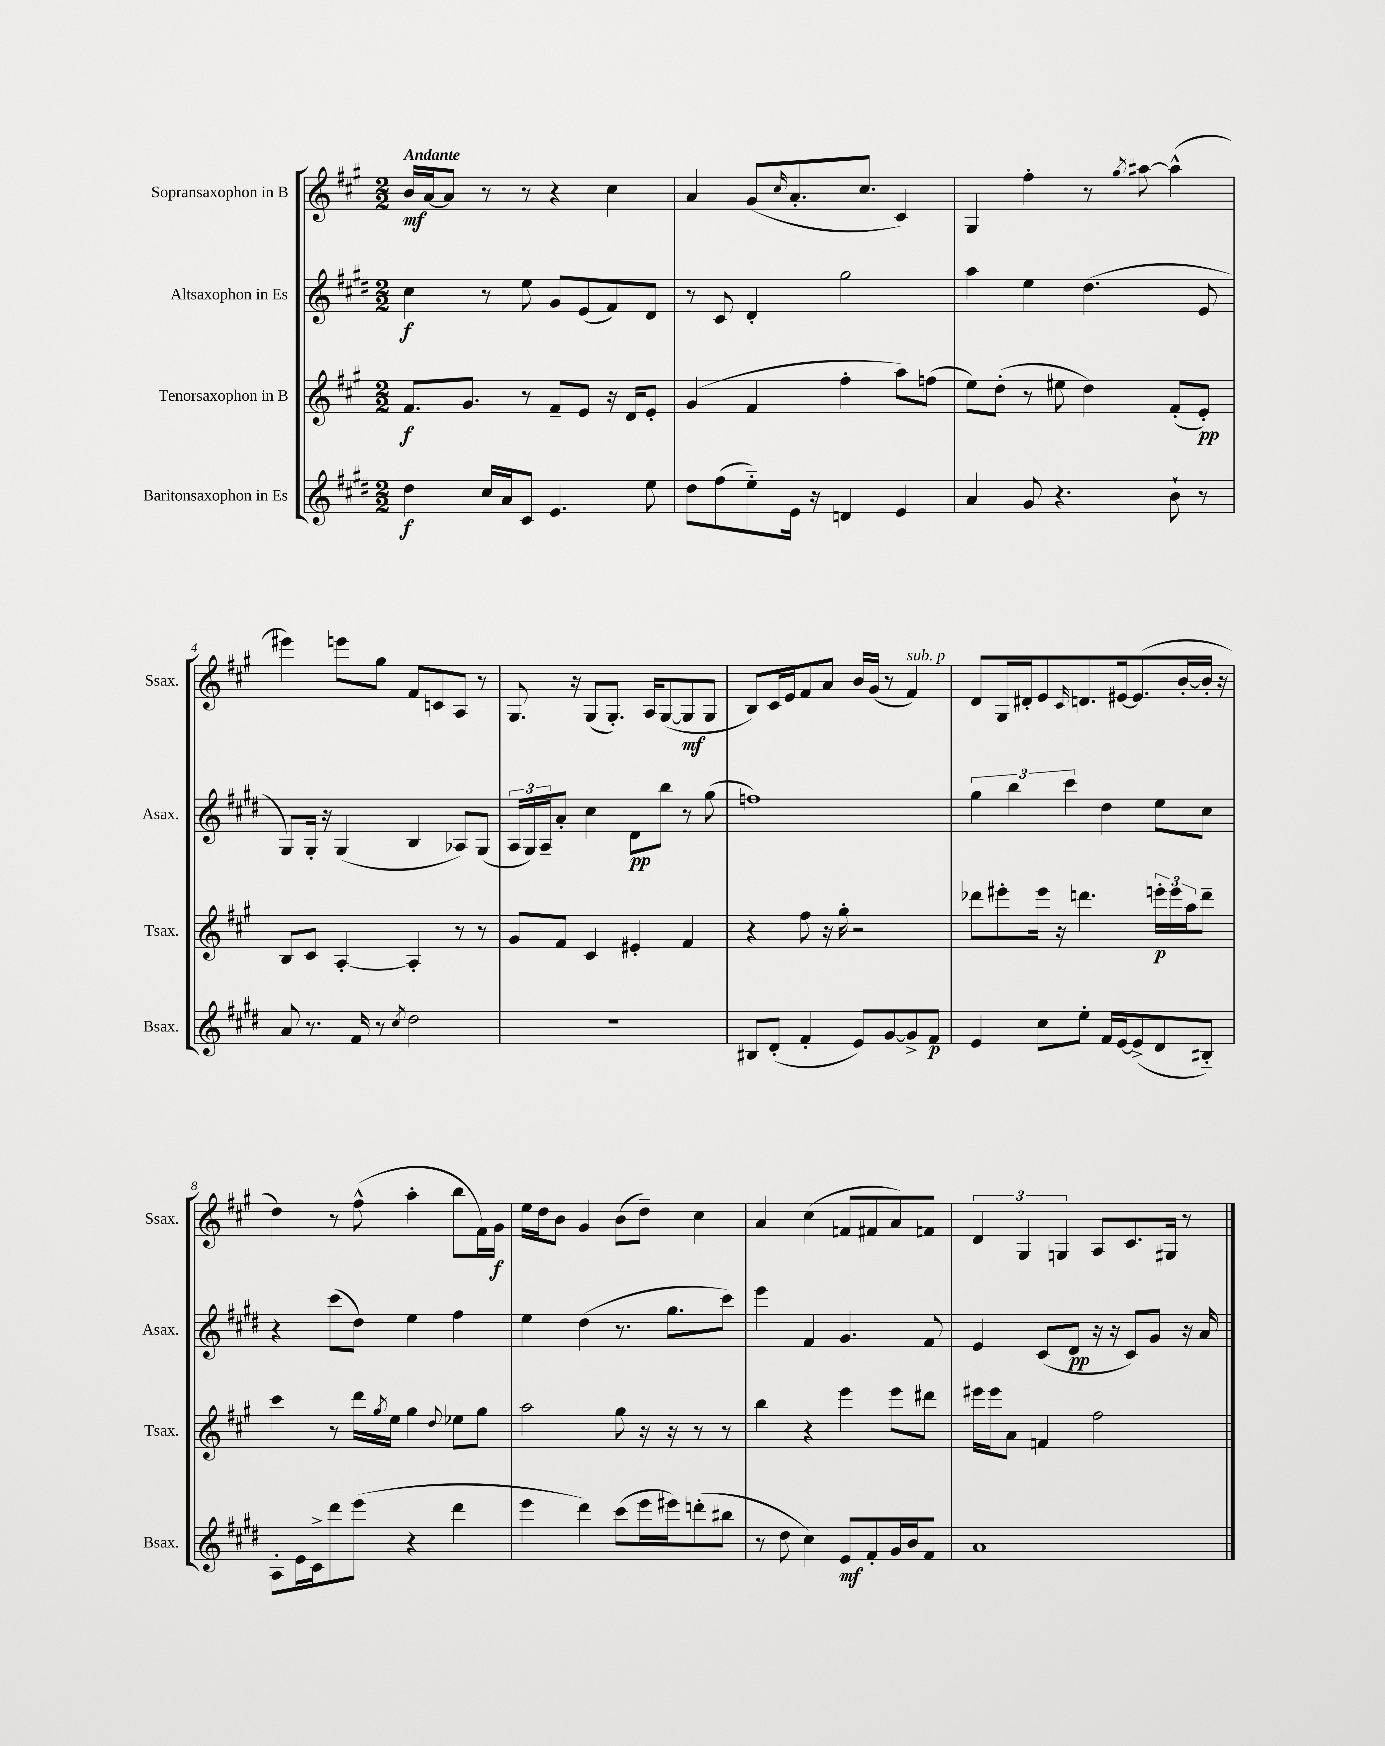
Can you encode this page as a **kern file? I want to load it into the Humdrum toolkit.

**kern	**kern	**kern	**kern
*staff4	*staff3	*staff2	*staff1
*clefG2	*clefG2	*clefG2	*clefG2
*k[f#c#g#d#]	*k[f#c#g#]	*k[f#c#g#d#]	*k[f#c#g#]
*M2/2	*M2/2	*M2/2	*M2/2
4dd#	8.f#	4cc#	16b
.	.	.	[16a
.	.	.	8a]
.	8.g#	.	.
16cc#	.	8r	8r
16a	.	.	.
8c#	8r	8ee	8r
4.e	8f#~	8g#	4r
.	8e	(8e	.
.	16r	8f#)	4cc#
.	16d	.	.
8ee	8e'	8d#	.
=	=	=	=
8dd#	(4g#	8r	4a
(8ff#	.	8c#	.
8ee'~)	4f#	4d#'	(8g#
.	.	.	16qqcc#
16e	.	.	8.a'
16r	.	.	.
4d	4ff#'	2gg#	.
.	.	.	8.cc#
4e	8aa)	.	4c#)
.	(8ff	.	.
=	=	=	=
4a	8ee)	4aa	4G#
.	(8dd'	.	.
8g#	8r	4ee	4ff#'
4.r	8ee#	.	.
.	4dd)	(4.dd#	8r
.	.	.	8qgg#
.	.	.	[8aa#
8b`	(8f#'	.	(4aa#^^]
8r	8e')	8e	.
=	=	=	=
8a	8B	8G#)	4eee#)
8.r	8c#	16G#'	.
.	.	16r	.
.	[4A'	(4G#	8eee
16f#	.	.	.
8r	.	.	8gg#
8qcc#	.	.	.
2dd#	4A']	4B	8f#
.	.	.	8c
.	8r	8A-)	8A
.	8r	(8G#	8r
=	=	=	=
1r	8g#	24A	8.G#
.	.	24G#)	.
.	.	24A~	.
.	8f#	8a'	.
.	.	.	16r
.	4c#	4cc#	(8G#
.	.	.	8.G#')
.	4e#'	8d#	.
.	.	.	16A
.	.	8bb	([8G#
.	4f#	8r	8G#]
.	.	(8gg#	8G#
=	=	=	=
8B#	4r	1ff)	8B)
(8d#'	.	.	16c#
.	.	.	16e
4f#'	8ff#	.	8f#
.	16r	.	8a
.	16gg#'	.	.
8e)	2r	.	16b
.	.	.	(16g#
[8g#	.	.	8r
8g#^]	.	.	4f#)
8f#	.	.	.
=	=	=	=
4e	8ddd-	6gg#	8d
.	8eee#'	.	16G#
.	.	6bb	.
.	.	.	16d#'
8cc#	16eee#	.	8e
.	16r	.	.
.	.	6ccc#	.
.	.	.	16qqc#
8ee'	4.ddd	.	8.d
16f#	.	4dd#	.
[16e	.	.	[16e#
(8e^]	.	.	(8.e#]
8d#	24eee'	8ee	.
.	24eee	.	.
.	.	.	[16b'
.	24aa	.	.
8B#'~)	8ddd~	8cc#	16b']
.	.	.	16r
=	=	=	=
8A'	4ccc#	4r	4dd)
16e	.	.	.
16c#^	.	.	.
8ddd#	8r	(8ccc#	8r
(8eee	16ddd	8dd#)	(8ff#^^
.	8qgg#	.	.
.	16ee	.	.
4r	4gg#	4ee	4aa'
.	8qqdd	.	.
4ddd#	8ee-	4ff#	8bb
.	8gg#	.	16f#)
.	.	.	16g#
=	=	=	=
4eee	2aa	4ee	16ee
.	.	.	16dd
.	.	.	8b
4ddd#)	.	(4dd#	4g#
(8ccc#	8gg#	8.r	(8b
16eee	16r	.	8dd~)
16eee#)	16r	8.gg#	.
(8ddd'	8r	.	4cc#
8bb#	8r	8ccc#)	.
=	=	=	=
8r	4bb	4eee	4a
8dd#	.	.	.
4cc#)	4r	4f#	(4cc#
8e	4eee	4.g#	8f
8f#'	.	.	8f#
16g#	8eee	.	8a)
16b	.	.	.
8f#	8ddd#	8f#	8f
=	=	=	=
1a	16eee#	4e	6d
.	16eee#	.	.
.	8a	.	.
.	.	.	6G#
.	4f	(8c#	.
.	.	.	6G
.	.	8d#	.
.	2ff#	16r	8A
.	.	16r	.
.	.	8c#)	8.c#
.	.	8g#	.
.	.	.	16G#
.	.	16r	8r
.	.	16a	.
==	==	==	==
*-	*-	*-	*-
